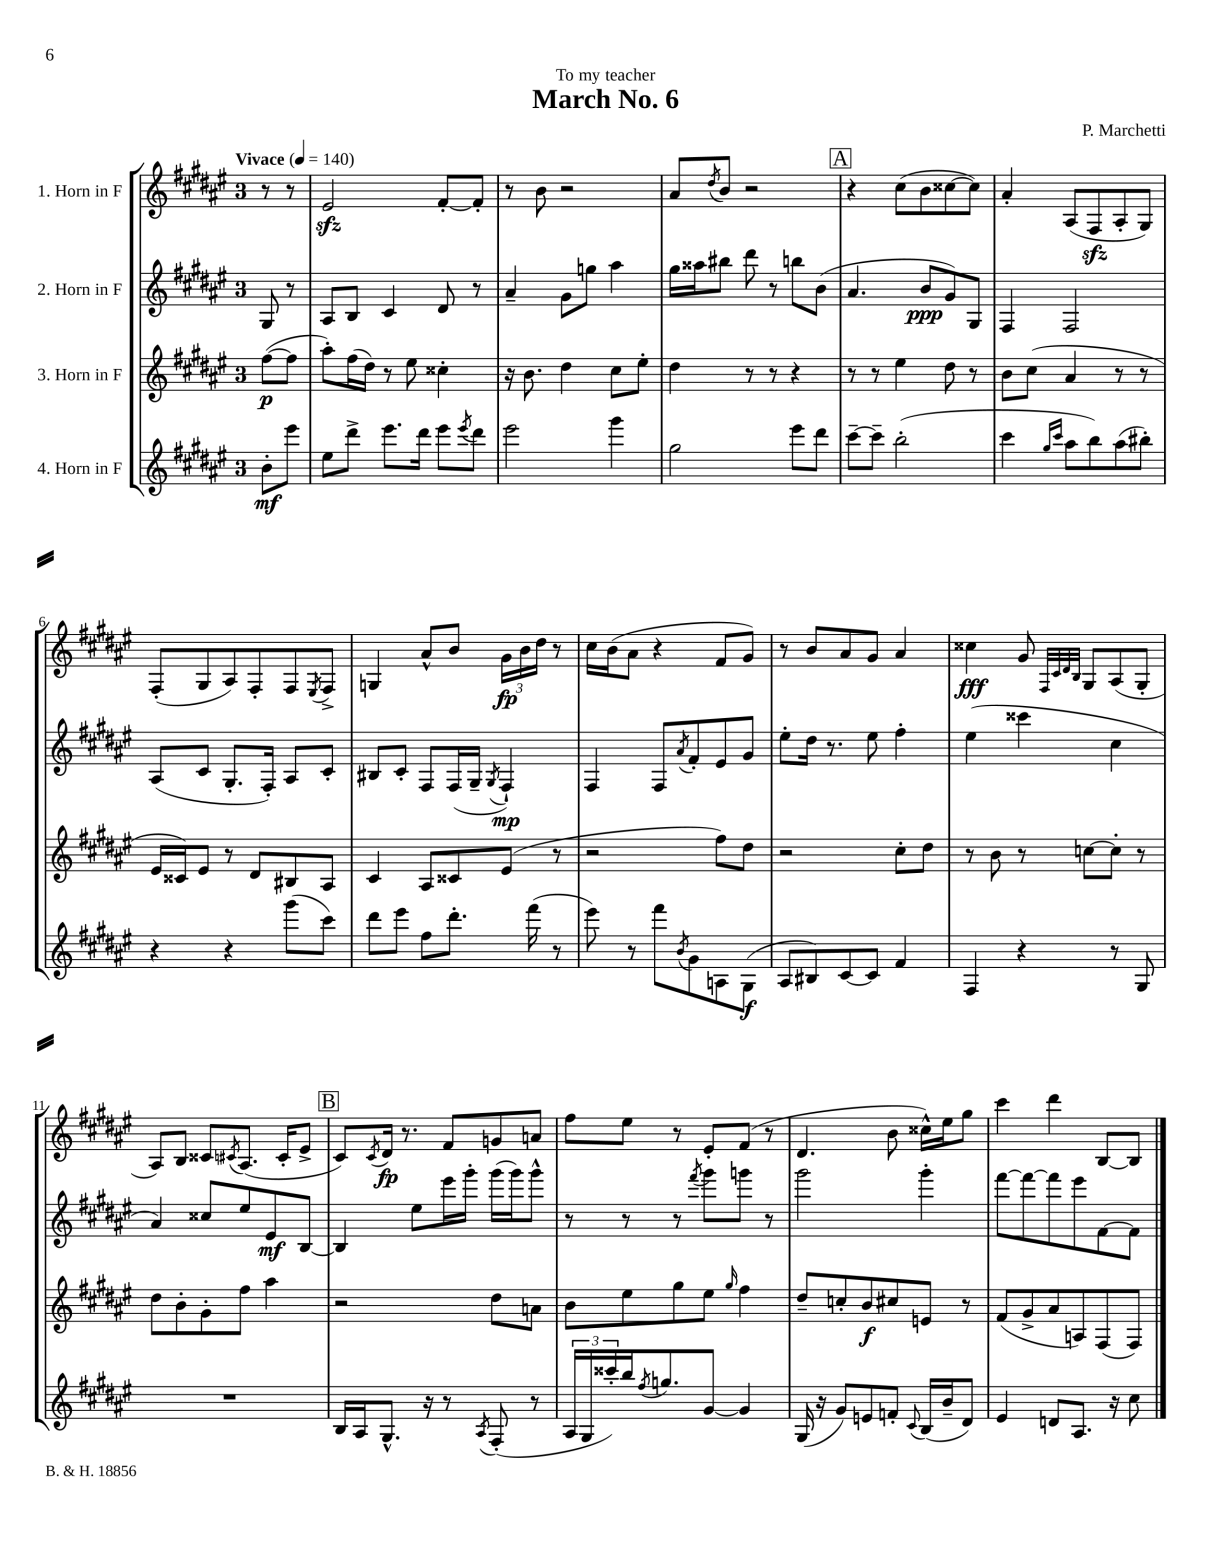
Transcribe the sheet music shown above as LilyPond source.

\header { title = "March No. 6" composer = "P. Marchetti" dedication = "To my teacher" }
<<
\new StaffGroup <<
\new Staff = "s0" \with { instrumentName = "1. Horn in F" } {
    \clef treble \key fis \major \once \override Staff.TimeSignature.style = #'single-digit \time 3/4 \partial 4 \tempo "Vivace" 4 = 140
    r8 r8 |
    eis'2\sfz fis'8~-. fis'8-. |
    r8 b'8 r2 |
    ais'8 \acciaccatura { dis''8 } b'8 r2 |
    \mark \markup { \box "A" } r4 cis''8( b'8 cisis''8~ cisis''8) |
    ais'4-. ais8( fis8\sfz ais8-. gis8) |
    fis8-.( gis8 ais8) fis8-. fis8 \acciaccatura { eis8 } fis8-> |
    g4 ais'8-^ b'8 \tuplet 3/2 { gis'16\fp b'16 dis''16 } r8 |
    cis''16 b'16( ais'8 r4 fis'8 gis'8) |
    r8 b'8 ais'8 gis'8 ais'4 |
    cisis''4\fff gis'8 \grace { fis32 cis'32 dis'32 b32 } gis8 ais8( gis8-. |
    ais8) b8 cisis'8 \acciaccatura { cis'8 } ais8.( cis'16-. eis'8-> |
    \mark \markup { \box "B" } cis'8) \acciaccatura { cis'8 } dis'16\fp r8. fis'8 g'8 a'8 |
    fis''8 eis''8 r8 eis'8-. fis'8( r8 |
    dis'4. b'8 cisis''16-^) eis''16 gis''8 |
    cis'''4 dis'''4 b8~ b8 \bar "|." |
}
\new Staff = "s1" \with { instrumentName = "2. Horn in F" } {
    \clef treble \key fis \major \once \override Staff.TimeSignature.style = #'single-digit \time 3/4 \partial 4
    gis8 r8 |
    ais8 b8 cis'4 dis'8 r8 |
    ais'4-- gis'8 g''8 ais''4 |
    gis''16 aisis''16 bis''8 dis'''8 r8 b''8 b'8( |
    \mark \markup { \box "A" } ais'4. b'8\ppp gis'8) gis8 |
    fis4 fis2 |
    ais8( cis'8 gis8.-. fis16-.) ais8 cis'8-. |
    bis8 cis'8-. fis8 fis16( gis16-- \acciaccatura { gis8 } fis4-!\mp) |
    fis4 fis8 \acciaccatura { ais'8 } fis'8-. eis'8 gis'8 |
    eis''8-. dis''16 r8. eis''8 fis''4-. |
    eis''4( cisis'''4 cis''4 |
    ais'4) cisis''8 eis''8 eis'8\mf b8~ |
    \mark \markup { \box "B" } b4 eis''8 eis'''16 gis'''16-. gis'''16( gis'''16) gis'''8-^ |
    r8 r8 r8 \acciaccatura { fis'''8 } gis'''8 g'''8 r8 |
    gis'''2 gis'''4-. |
    fis'''8~ fis'''8~ fis'''8 eis'''8 fis'8~ fis'8 \bar "|." |
}
\new Staff = "s2" \with { instrumentName = "3. Horn in F" } {
    \clef treble \key fis \major \once \override Staff.TimeSignature.style = #'single-digit \time 3/4 \partial 4
    fis''8~\p( fis''8 |
    ais''8-.) fis''16( dis''16) r8 eis''8 cisis''4-. |
    r16 b'8. dis''4 cis''8 eis''8-. |
    dis''4 r8 r8 r4 |
    \mark \markup { \box "A" } r8 r8 eis''4 dis''8 r8 |
    b'8 cis''8( ais'4 r8 r8 |
    eis'16 cisis'16) eis'8 r8 dis'8 bis8 ais8 |
    cis'4 ais8 cisis'8 eis'8( r8 |
    r2 fis''8) dis''8 |
    r2 cis''8-. dis''8 |
    r8 b'8 r8 c''8~ c''8-. r8 |
    dis''8 b'8-. gis'8-. fis''8 ais''4 |
    \mark \markup { \box "B" } r2 dis''8 a'8 |
    b'8 eis''8 gis''8 eis''8 \grace { gis''16 } fis''4 |
    dis''8-- c''8-. b'8\f cis''8 e'8 r8 |
    fis'8( gis'8-> ais'8 a8) fis8( fis8) \bar "|." |
}
\new Staff = "s3" \with { instrumentName = "4. Horn in F" } {
    \clef treble \key fis \major \once \override Staff.TimeSignature.style = #'single-digit \time 3/4 \partial 4
    b'8-.\mf eis'''8 |
    eis''8 dis'''8-> eis'''8. dis'''16 eis'''8 \acciaccatura { eis'''8 } dis'''8 |
    eis'''2 gis'''4 |
    gis''2 eis'''8 dis'''8 |
    \mark \markup { \box "A" } cis'''8~-- cis'''8-- b''2-.( |
    cis'''4 \grace { gis''16 cis'''16 } ais''8 b''8) ais''8( bis''8-.) |
    r4 r4 gis'''8( cis'''8) |
    dis'''8 eis'''8 fis''8 dis'''8.-. fis'''16( r8 |
    eis'''8) r8 fis'''8 \acciaccatura { b'8 } gis'8 a8 gis8\f( |
    ais8 bis8) cis'8~ cis'8 fis'4 |
    fis4 r4 r8 gis8 |
    R2. |
    \mark \markup { \box "B" } b16 ais16 gis8.-^ r16 r8 \acciaccatura { ais8 } fis8-.( r8 |
    \tuplet 3/2 { ais16 gis16 cisis'''16-.) } b''16 \acciaccatura { fis''8 } g''8. gis'8~ gis'4 |
    gis16( r16 gis'8) e'8 f'8-. \appoggiatura { cis'8 } b16( b'16-- dis'8) |
    eis'4 d'8 ais8. r16 cis''8 \bar "|." |
}
>>
>>
